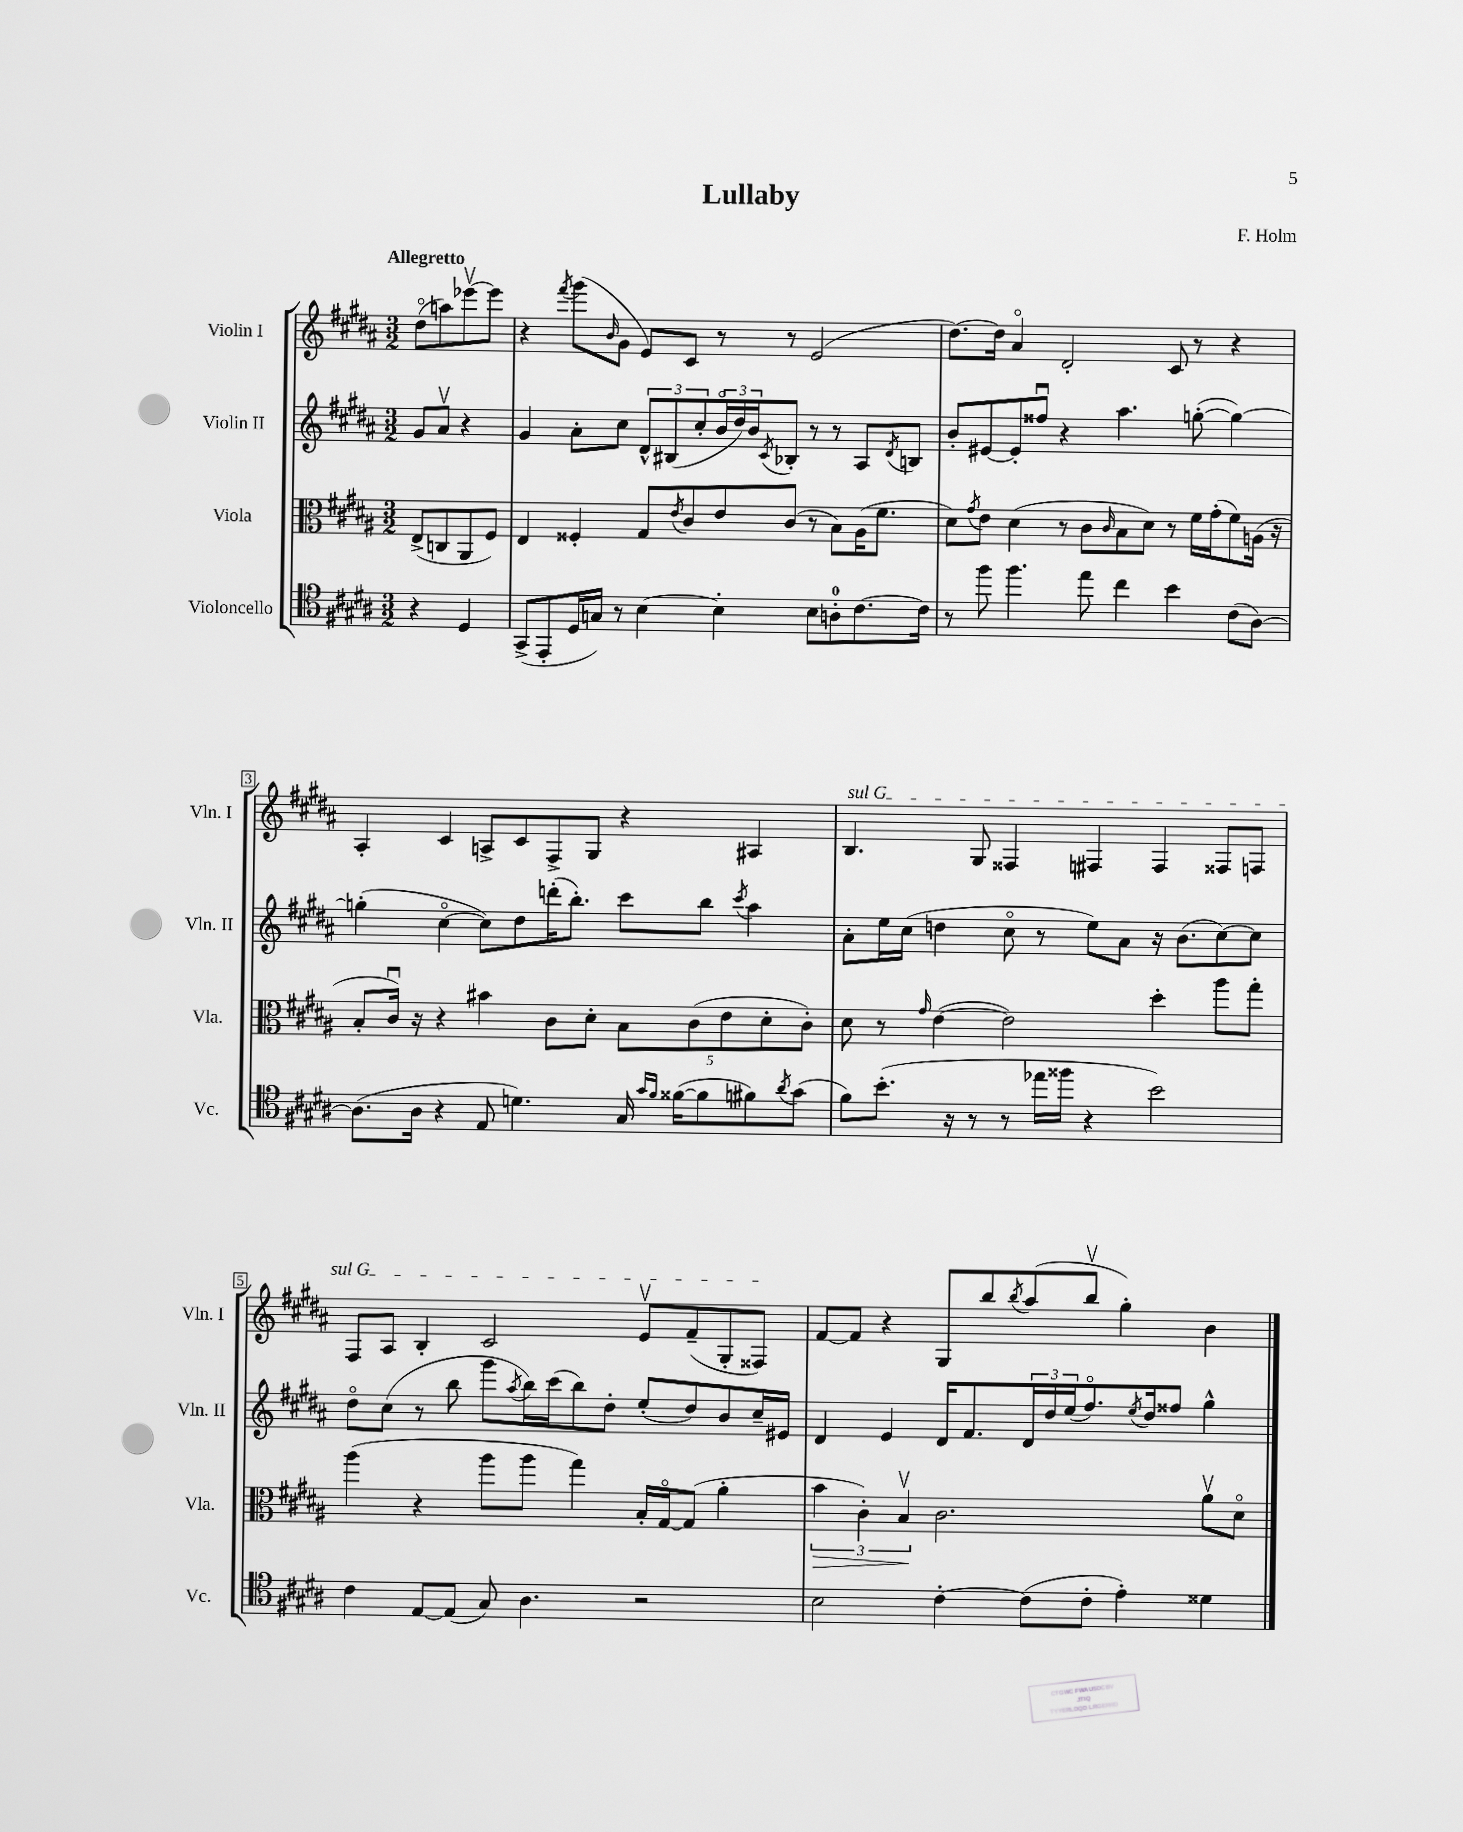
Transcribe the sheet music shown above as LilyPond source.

\header { title = "Lullaby" composer = "F. Holm" }
<<
\new StaffGroup <<
\new Staff = "s0" \with { instrumentName = "Violin I" shortInstrumentName = "Vln. I" } {
    \clef treble \key b \major \numericTimeSignature \time 3/2 \partial 2 \tempo "Allegretto"
    dis''8\flageolet( a''8) ees'''8~\upbow ees'''8 |
    r4 \acciaccatura { fis'''8 } gis'''8( \grace { b'16 } gis'8 e'8) cis'8 r8 r8 e'2( |
    dis''8.~) dis''16 ais'4\flageolet dis'2-. cis'8 r8 r4 |
    ais4-. cis'4 a8-> cis'8 fis8-> gis8 r4 ais4 |
    \once \override TextSpanner.bound-details.left.text = \markup { \italic "sul G" } b4.\startTextSpan gis8 fisis4 fis4 fis4 fisis8 f8 |
    fis8 ais8 b4-. cis'2 e'8\upbow fis'8--( gis8-. fisis8\stopTextSpan) |
    fis'8~ fis'8 r4 gis8 b''8 \acciaccatura { b''8 } ais''8( b''8\upbow gis''4-.) b'4 \bar "|." |
}
\new Staff = "s1" \with { instrumentName = "Violin II" shortInstrumentName = "Vln. II" } {
    \clef treble \key b \major \numericTimeSignature \time 3/2 \partial 2
    gis'8 ais'8\upbow r4 |
    gis'4 ais'8-. cis''8 \tuplet 3/2 { dis'8-^ bis8( cis''8-. } \tuplet 3/2 { b'16\flageolet dis''16) b'16 } \acciaccatura { cis'8 } bes8-. r8 r8 ais8 \acciaccatura { dis'8 } b8 |
    b'8-. eis'8~ eis'8-. fisis''8\downbow r4 ais''4. g''8~-.( g''4~) |
    g''4-.( cis''4~\flageolet cis''8) dis''8 d'''16-.( b''8.-.) cis'''8 b''8 \acciaccatura { cis'''8 } ais''4 |
    ais'8-. e''16 cis''16( d''4 cis''8\flageolet r8 e''8) ais'8 r16 b'8.( cis''8~) cis''8 |
    dis''8\flageolet cis''8( r8 b''8 gis'''8 \acciaccatura { ais''8 } b''16) cis'''16( b''8) dis''8-. e''8-.( dis''8) b'8 cis''16-- eis'16 |
    dis'4 e'4 dis'16 fis'8. \tuplet 3/2 { dis'16 dis''16 e''16( } fis''8.\flageolet) \acciaccatura { e''8 } dis''16 fisis''8 gis''4-^ \bar "|." |
}
\new Staff = "s2" \with { instrumentName = "Viola" shortInstrumentName = "Vla." } {
    \clef alto \key b \major \numericTimeSignature \time 3/2 \partial 2
    e8->( c8 ais,8 fis8) |
    e4 fisis4-. gis8 \acciaccatura { e'8 } cis'8 e'8 cis'8( r8 b8) ais16( fis'8. |
    dis'8) \acciaccatura { gis'8 } e'8 dis'4( r8 cis'8 \grace { cis'16 } b8 dis'8) r8 fis'16 gis'16-.( fis'8) a16( r16 |
    b8-. cis'16\downbow) r16 r4 bis'4 cis'8 dis'8-. \tuplet 5/4 { b8 cis'8( e'8 dis'8-. cis'8-.) } |
    dis'8 r8 \grace { gis'16 } e'4~( e'2) dis''4-. ais''8 gis''8-. |
    ais''4( r4 ais''8 ais''8 gis''4) b16-. gis16~\flageolet gis8( ais'4-. |
    \tuplet 3/2 { b'4\> cis'4-.) b4\upbow\! } cis'2. ais'8\upbow dis'8\flageolet \bar "|." |
}
\new Staff = "s3" \with { instrumentName = "Violoncello" shortInstrumentName = "Vc." } {
    \clef tenor \key b \major \numericTimeSignature \time 3/2 \partial 2
    r4 dis4 |
    gis,8->( e,8-. dis16 g16) r8 b4~ b4-. b8 a8-0-. cis'8.~ cis'16 |
    r8 fis''8 fis''4. e''8 cis''4 b'4 cis'8( ais8~) |
    ais8.( ais16 r4 e8 d'4.) gis16 \grace { gis'16 fis'16 } fisis'16~( fisis'8 fis'8) \acciaccatura { ais'8 } gis'8( |
    fis'8) b'8.-.( r16 r8 r8 ees''16 fisis''16 r4 b'2) |
    cis'4 e8~ e8( gis8) ais4. r2 |
    b2 cis'4~-. cis'8( cis'8-. e'4-.) disis'4 \bar "|." |
}
>>
>>
\layout { \context { \Score \override BarNumber.stencil = #(make-stencil-boxer 0.1 0.3 ly:text-interface::print) } }
